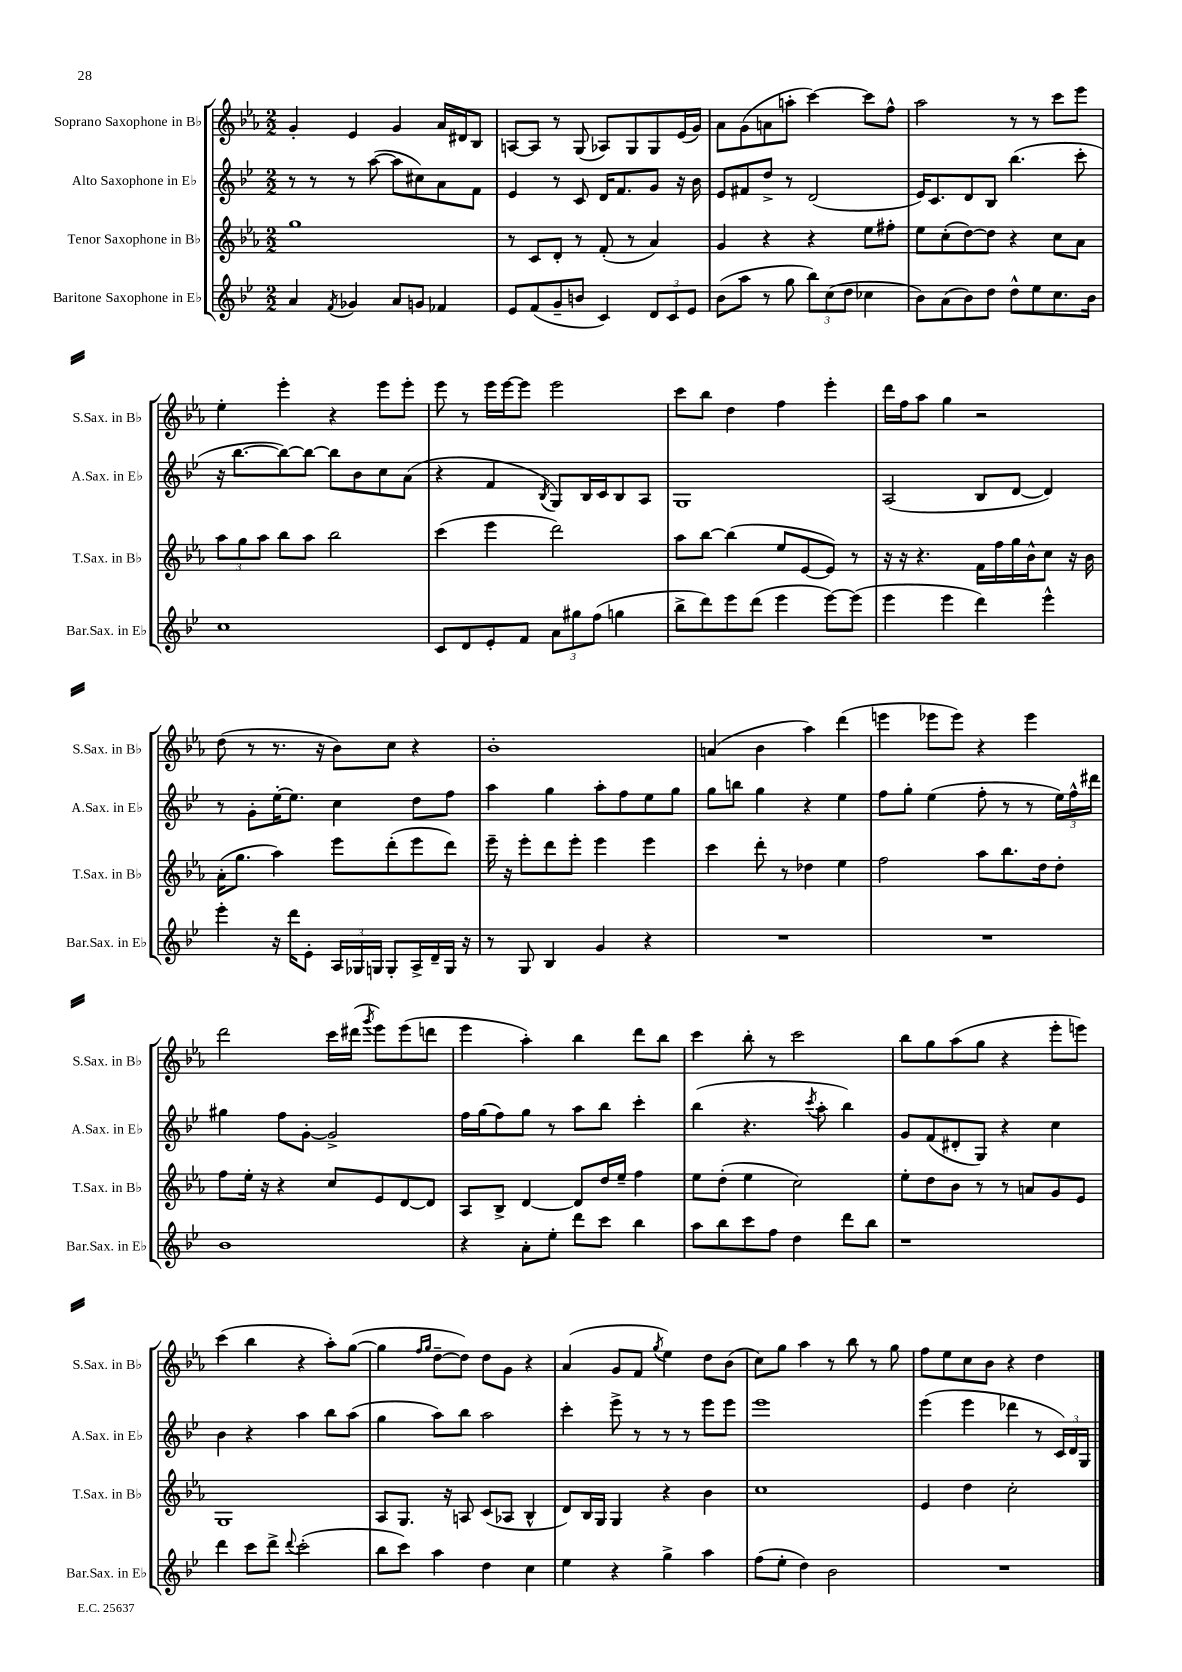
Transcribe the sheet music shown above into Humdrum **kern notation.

**kern	**kern	**kern	**kern
*part4	*part3	*part2	*part1
*staff4	*staff3	*staff2	*staff1
*I"Baritone Saxophone in E♭	*I"Tenor Saxophone in B♭	*I"Alto Saxophone in E♭	*I"Soprano Saxophone in B♭
*I'Bar.Sax. in E♭	*I'T.Sax. in B♭	*I'A.Sax. in E♭	*I'S.Sax. in B♭
*clefG2	*clefG2	*clefG2	*clefG2
*k[b-e-]	*k[b-e-a-]	*k[b-e-]	*k[b-e-a-]
*M2/2	*M2/2	*M2/2	*M2/2
=5	=5	=5	=5
4a/	1gg	8r	4g'/
.	.	8r	.
8qf/	.	.	.
4g-X/	.	8r	4e-/
.	.	([8aa\	.
8a/L	.	8aa\L]	4g/
8gn/J	.	8cc#X\)	.
4f-X/	.	8a\	16a-/LL
.	.	.	16d#X/J
.	.	8f\J	8B-/J
=6	=6	=6	=6
8e-/L	8r	4e-/	[8An/L
(8f/	8c/L	.	8A/J]
8g~/	8d'/J	8r	8r
8bn/J	8r	8c/	(8G/
4c/)	(8f'/	16d/KL	8A-X/L)
.	.	8.f/	.
.	8r	.	8G/
12d/L	4a-/)	8g/J	8G/
12c/	.	.	.
.	.	16r	(16e-/L
12e-/J	.	.	.
.	.	16b-\	16g/JJ)
=7	=7	=7	=7
(8b-\L	4g/	8e-/L	8a-\L
8aa\J	.	8f#X/	(8g\
8r	4r	8dd^/J	8an\
8gg\	.	8r	8aan'\J
12bb-\L)	4r	(2d/	[4ccc\)
(12cc\	.	.	.
12dd\J	.	.	.
4cc-X\	8ee-\L	.	8ccc\L]
.	8ff#X'\J	.	8ff^^\J
=8	=8	=8	=8
8b-\L)	8ee-\L	16e-/KL)	2aa-\
.	.	8.c/	.
(8a\	(8cc'\	.	.
8b-\)	[8dd\)	8d/	.
8dd\J	8dd\J]	8B-/J	.
8dd^^\L	4r	(4.bb-\	8r
8ee-\	.	.	8r
8.cc\	8cc\L	.	8ccc\L
.	8a-\J	8ccc'\	8eee-\J
16b-\Jk	.	.	.
!!LO:LB:g=z
=9	=9	=9	=9
1cc	12aa-\L	16r	4ee-'\
.	.	[8.bb-\L	.
.	12gg\	.	.
.	12aa-\J	.	.
.	8bb-\L	8bb-\_)	4eee-'\
.	8aa-\J	8bb-\J_	.
.	2bb-\	8bb-\L]	4r
.	.	8b-\	.
.	.	8cc\	8eee-\L
.	.	(8a\J	8eee-'\J
=10	=10	=10	=10
8c/L	(4ccc\	4r	8eee-\
8d/	.	.	8r
8e-'/	4eee-\	4f/	16eee-\LL
.	.	.	[16eee-\J
8f/J	.	.	8eee-\J]
.	.	8qB-/	.
12a\L	2ddd\)	8G/L)	2eee-\
12gg#X\	.	.	.
.	.	16B-/L	.
(12ff\J	.	.	.
.	.	16c/J	.
4ggn\	.	8B-/	.
.	.	8A/J	.
=11	=11	=11	=11
8bb-^\L	8aa-\L	1G	8ccc\L
8ddd\)	[8bb-\J	.	8bb-\J
8eee-\	(4bb-\]	.	4dd\
(8ddd\J	.	.	.
4eee-\	8ee-/L	.	4ff\
.	[8e-/	.	.
[8eee-\L)	8e-/J])	.	4eee-'\
(8eee-\J]	8r	.	.
=12	=12	=12	=12
4eee-\	16r	(2A/	16ddd\LL
.	16r	.	16ff\J
.	4.r	.	8aa-\J
4eee-\	.	.	4gg\
4ddd\)	16f\LL	8B-/L	2r
.	16ff\	.	.
.	16gg\	[8d/J	.
.	16b-^^\J	.	.
4eee-^^\	8cc\J	4d/])	.
.	16r	.	.
.	16b-\	.	.
!!LO:LB:g=z
=13	=13	=13	=13
4eee-'\	(16a-'\KL	8r	(8dd\
.	8.gg\J	.	.
.	.	8g'\L	8r
16r	4aa-\)	[16ee-'\K	8.r
16ddd\KL	.	8.ee-\J]	.
8e-'\J	.	.	.
.	.	.	16r
24A/LL	8eee-\L	4cc\	8b-\L)
24G-X/	.	.	.
24Gn/JJ	.	.	.
8G'/L	(8ddd'\	.	8cc\J
16A^/L	8eee-\	8dd\L	4r
16d~/	.	.	.
16G/JJ	8ddd\J)	8ff\J	.
16r	.	.	.
=14	=14	=14	=14
8r	16eee-~\	4aa\	1b-'
.	16r	.	.
8G/	8eee-'\L	.	.
4B-/	8ddd\	4gg\	.
.	8eee-'\J	.	.
4g/	4eee-\	8aa'\L	.
.	.	8ff\	.
4r	4eee-\	8ee-\	.
.	.	8gg\J	.
=15	=15	=15	=15
1r	4ccc\	8gg\L	(4an/
.	.	8bbn\J	.
.	8ddd'\	4gg\	4b-\
.	8r	.	.
.	4dd-X\	4r	4aa-\)
.	4ee-\	4ee-\	(4ddd\
=16	=16	=16	=16
1r	2ff\	8ff\L	4eeen\
.	.	8gg'\J	.
.	.	(4ee-\	8eee-X\L
.	.	.	8eee-\J)
.	8aa-\L	8ff'\	4r
.	8.bb-\	8r	.
.	.	8r	4eee-\
.	16dd\k	.	.
.	8dd'\J	24ee-\LL)	.
.	.	24ff^^\	.
.	.	24ddd#X\JJ	.
!!LO:LB:g=z
=17	=17	=17	=17
1b-	8ff\L	4gg#X\	2ddd\
.	16ee-'\Jk	.	.
.	16r	.	.
.	4r	8ff\L	.
.	.	[8g'\J	.
.	8cc/L	2g^/]	16ccc\LL
.	.	.	(16ddd#X\JJ
.	.	.	8qggg/
.	8e-/	.	8eee-\L)
.	[8d/	.	(8eee-\
.	8d/J]	.	8dddn\J
=18	=18	=18	=18
4r	8A-/L	16ff\LL	4eee-\
.	.	(16gg\J	.
.	8B-^/J	8ff\)	.
8a'\L	[4d/	8gg\J	4aa-'\)
8ee-'\J	.	8r	.
8ddd\L	8d/L]	8aa\L	4bb-\
8ccc\J	16dd/L	8bb-\J	.
.	16ee-~/JJ	.	.
4bb-\	4ff\	4ccc'\	8ddd\L
.	.	.	8bb-\J
=19	=19	=19	=19
8aa\L	8ee-\L	(4bb-\	4ccc\
8bb-\	(8dd'\J	.	.
8ccc\	4ee-\	4.r	8bb-'\
8ff\J	.	.	8r
4dd\	2cc\)	.	2ccc\
.	.	8qccc/	.
.	.	8aa'\	.
8ddd\L	.	4bb-\)	.
8bb-\J	.	.	.
=20	=20	=20	=20
1r	8ee-'\L	8g/L	8bb-\L
.	8dd\	(8f/	8gg\
.	8b-\J	8d#X'/	(8aa-\
.	8r	8G/J)	8gg\J
.	8r	4r	4r
.	8an/L	.	.
.	8g/	4cc\	8eee-'\L
.	8e-/J	.	8eeen\J)
!!LO:LB:g=z
=21	=21	=21	=21
4ddd\	1G	4b-\	(4ccc\
8ccc\L	.	4r	4bb-\
8ddd^\J	.	.	.
8qqddd/	.	.	.
(2ccc'\	.	4aa\	4r
.	.	8bb-\L	8aa-'\L)
.	.	(8aa\J	([8gg\J
=22	=22	=22	=22
8bb-\L	8A-/L	4gg\	4gg\]
8ccc\J)	8.G/J	.	.
.	.	.	16qqff/LL
.	.	.	16qqgg/JJ
4aa\	.	8aa\L)	[8dd~\L
.	16r	.	.
.	8An/	8bb-\J	8dd\J])
4dd\	(8c/L	2aa\	8dd\L
.	8A-X/J	.	8g\J
4cc\	4B-^^/	.	4r
=23	=23	=23	=23
4ee-\	8d/L)	4ccc'\	(4a-/
.	16B-/L	.	.
.	16G/JJ	.	.
4r	4G/	8eee-^\	8g/L
.	.	8r	8f/J
.	.	.	8qgg/
4gg^\	4r	8r	4ee-\)
.	.	8r	.
4aa\	4b-\	8eee-\L	8dd\L
.	.	8eee-\J	(8b-\J
=24	=24	=24	=24
(8ff\L	1cc	1eee-	8cc\L)
8ee-'\J	.	.	8gg\J
4dd\)	.	.	4aa-\
2b-\	.	.	8r
.	.	.	8bb-\
.	.	.	8r
.	.	.	8gg\
=25	=25	=25	=25
1r	4e-/	(4eee-\	8ff\L
.	.	.	8ee-\
.	4dd\	4eee-\	8cc\
.	.	.	8b-\J
.	2cc'\	4ddd-X\	4r
.	.	8r	4dd\
.	.	24c/LL)	.
.	.	24d/	.
.	.	24G/JJ	.
==	==	==	==
*-	*-	*-	*-
